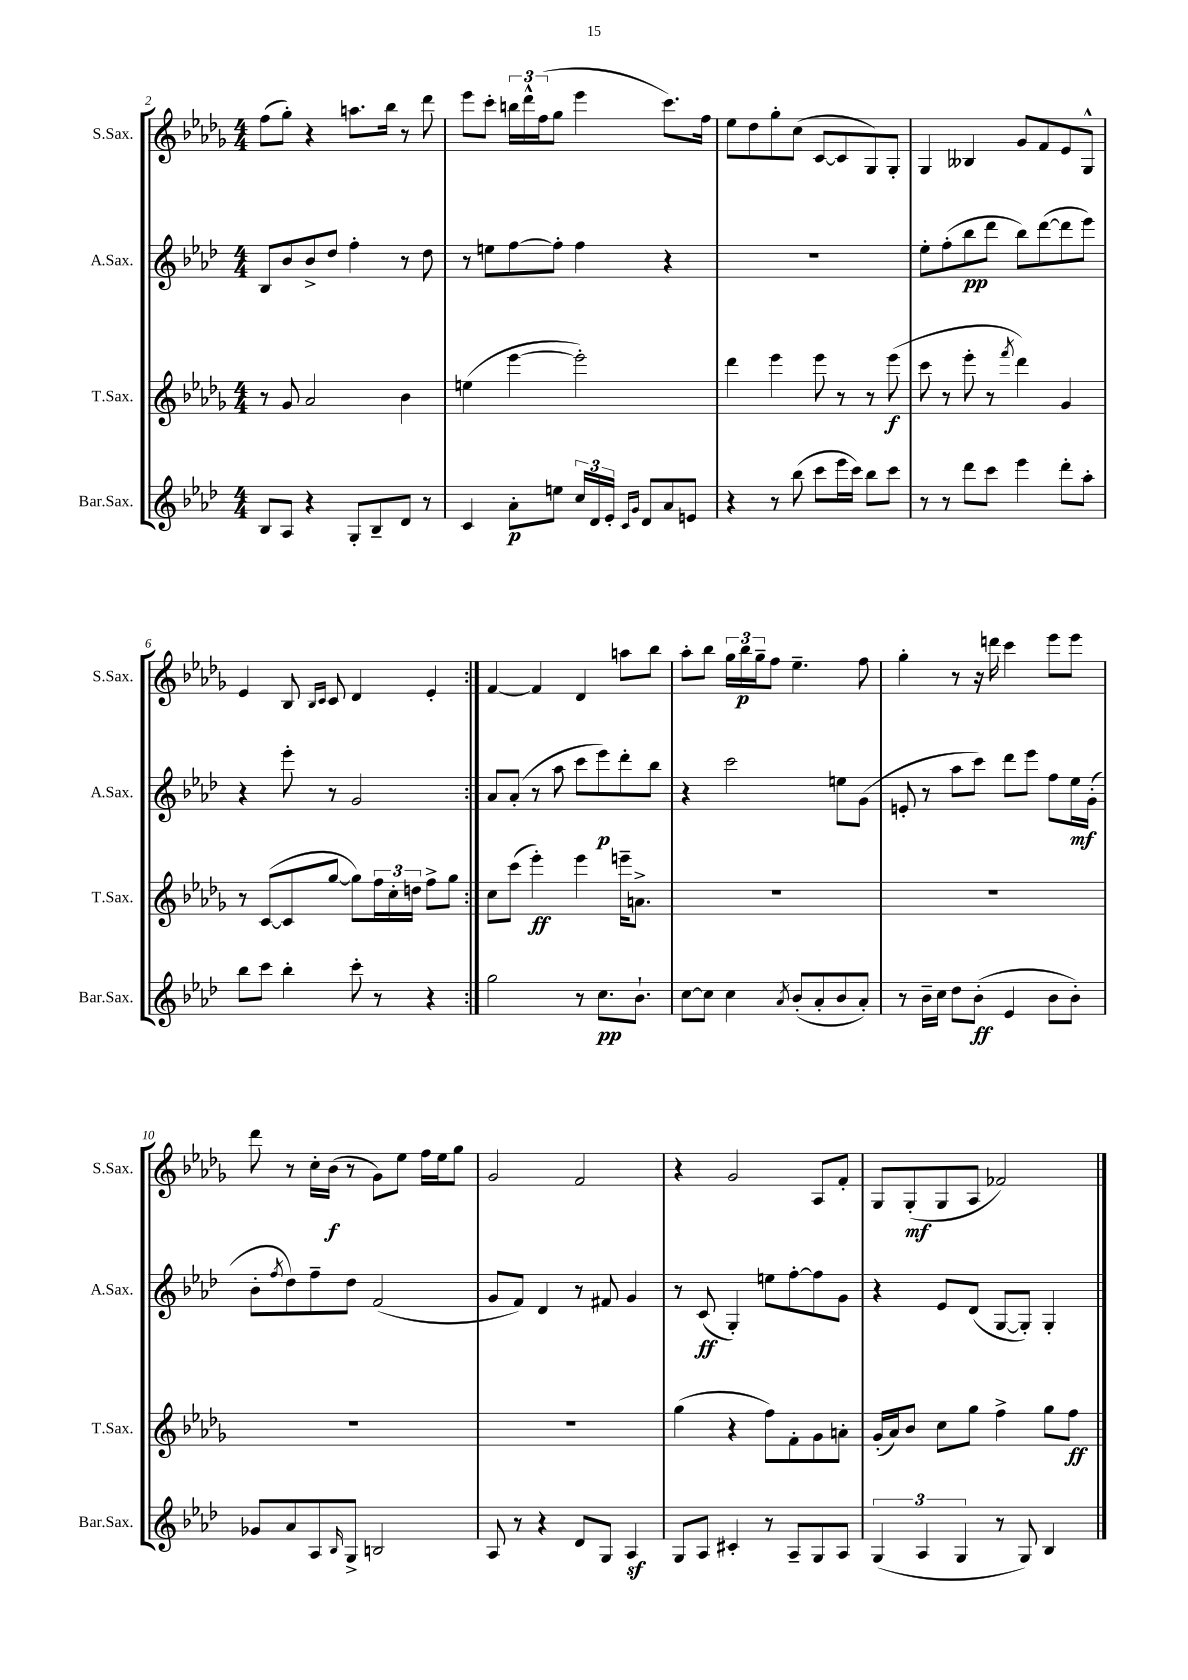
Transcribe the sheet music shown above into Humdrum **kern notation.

**kern	**kern	**kern	**kern
*staff4	*staff3	*staff2	*staff1
*clefG2	*clefG2	*clefG2	*clefG2
*k[b-e-a-d-]	*k[b-e-a-d-g-]	*k[b-e-a-d-]	*k[b-e-a-d-g-]
*M4/4	*M4/4	*M4/4	*M4/4
8B-	8r	8B-	(8ff
8A-	8g-	8b-	8gg-')
4r	2a-	8b-^	4r
.	.	8dd-	.
8G'	.	4ff'	8.aa
8B-~	.	.	.
.	.	.	16bb-
8d-	4b-	8r	8r
8r	.	8dd-	8ddd-
=	=	=	=
4c	(4ee	8r	8eee-
.	.	8ee	8ccc'
8a-'	[4eee-	[8ff	24bb
.	.	.	24ddd-^^
.	.	.	(24ff
8ee	.	8ff']	8gg-
24cc	2eee-'])	4ff	4eee-
24d-	.	.	.
24e-'	.	.	.
16qqc	.	.	.
16qqg	.	.	.
8d-	.	.	.
8a-	.	4r	8.ccc)
8e	.	.	.
.	.	.	16ff
=	=	=	=
4r	4ddd-	1r	8ee-
.	.	.	8dd-
8r	4eee-	.	8gg-'
(8bb-	.	.	(8cc
8ccc	8eee-	.	[8c
16eee-	8r	.	8c]
16ccc)	.	.	.
8bb-	8r	.	8G-)
8ccc	(8eee-	.	8G-'
=	=	=	=
8r	8ccc	8ee-'	4G-
8r	8r	(8ff'	.
8ddd-	8eee-'	8bb-	4B--
8ccc	8r	8ddd-	.
.	8qfff	.	.
4eee-	4ddd-)	8bb-)	8g-
.	.	([8ddd-	8f
8ddd-'	4g-	8ddd-]	8e-
8aa-'	.	8eee-)	8G-^^
=	=	=	=
8bb-	8r	4r	4e-
8ccc	([8c	.	.
4bb-'	8c]	8eee-'	8B-
.	.	.	16qqB-
.	.	.	16qqc
.	[8gg-	8r	8c
8ccc'	8gg-])	2g	4d-
8r	24ff	.	.
.	24cc'	.	.
.	24dd	.	.
4r	8ff^	.	4e-'
.	8gg-	.	.
=:|!	=:|!	=:|!	=:|!
2gg	8cc	8a-	[4f
.	(8ccc	(8a-'	.
.	4eee-')	8r	4f]
.	.	8aa-	.
8r	4eee-	8ccc	4d-
8.cc	.	8eee-)	.
.	16eee~	8ddd-'	8aa
8.b-`	8.a^	.	.
.	.	8bb-	8bb-
=	=	=	=
[8cc	1r	4r	8aa-'
8cc]	.	.	8bb-
4cc	.	2ccc	24gg-
.	.	.	24bb-
.	.	.	24gg-~
.	.	.	8ff
8qa-	.	.	.
(8b-'	.	.	4.ee-~
8a-'	.	.	.
8b-	.	8ee	.
8a-')	.	(8g	8ff
=	=	=	=
8r	1r	8e'	4gg-'
16b-~	.	8r	.
16cc	.	.	.
8dd-	.	8aa-	8r
(8b-'	.	8ccc)	16r
.	.	.	16ddd
4e-	.	8ddd-	4ccc
.	.	8eee-	.
8b-	.	8ff	8eee-
8b-')	.	16ee-	8eee-
.	.	(16g'	.
=	=	=	=
8g-	1r	8b-'	8ddd-
.	.	8qff	.
8a-	.	8dd-)	8r
8A-	.	8ff~	16cc'
.	.	.	(16b-
16qqB-	.	.	.
8G^	.	8dd-	8r
2B	.	(2f	8g-)
.	.	.	8ee-
.	.	.	16ff
.	.	.	16ee-
.	.	.	8gg-
=	=	=	=
8A-	1r	8g	2g-
8r	.	8f)	.
4r	.	4d-	.
8d-	.	8r	2f
8G	.	8f#	.
4A-	.	4g	.
=	=	=	=
8G	(4gg-	8r	4r
8A-	.	(8c	.
4c#'	4r	4G')	2g-
8r	8ff)	8ee	.
8A-~	8f'	[8ff'	.
8G	8g-	8ff]	8A-
8A-	8a'	8g	8f'
=	=	=	=
(6G	(16g-'	4r	8G-
.	16a-)	.	.
.	8b-	.	(8G-'
6A-	.	.	.
.	8cc	8e-	8G-
6G	.	.	.
.	8gg-	(8d-	8A-
8r	4ff^	[8G	2f-)
8G)	.	8G'])	.
4B-	8gg-	4G'	.
.	8ff	.	.
==	==	==	==
*-	*-	*-	*-
